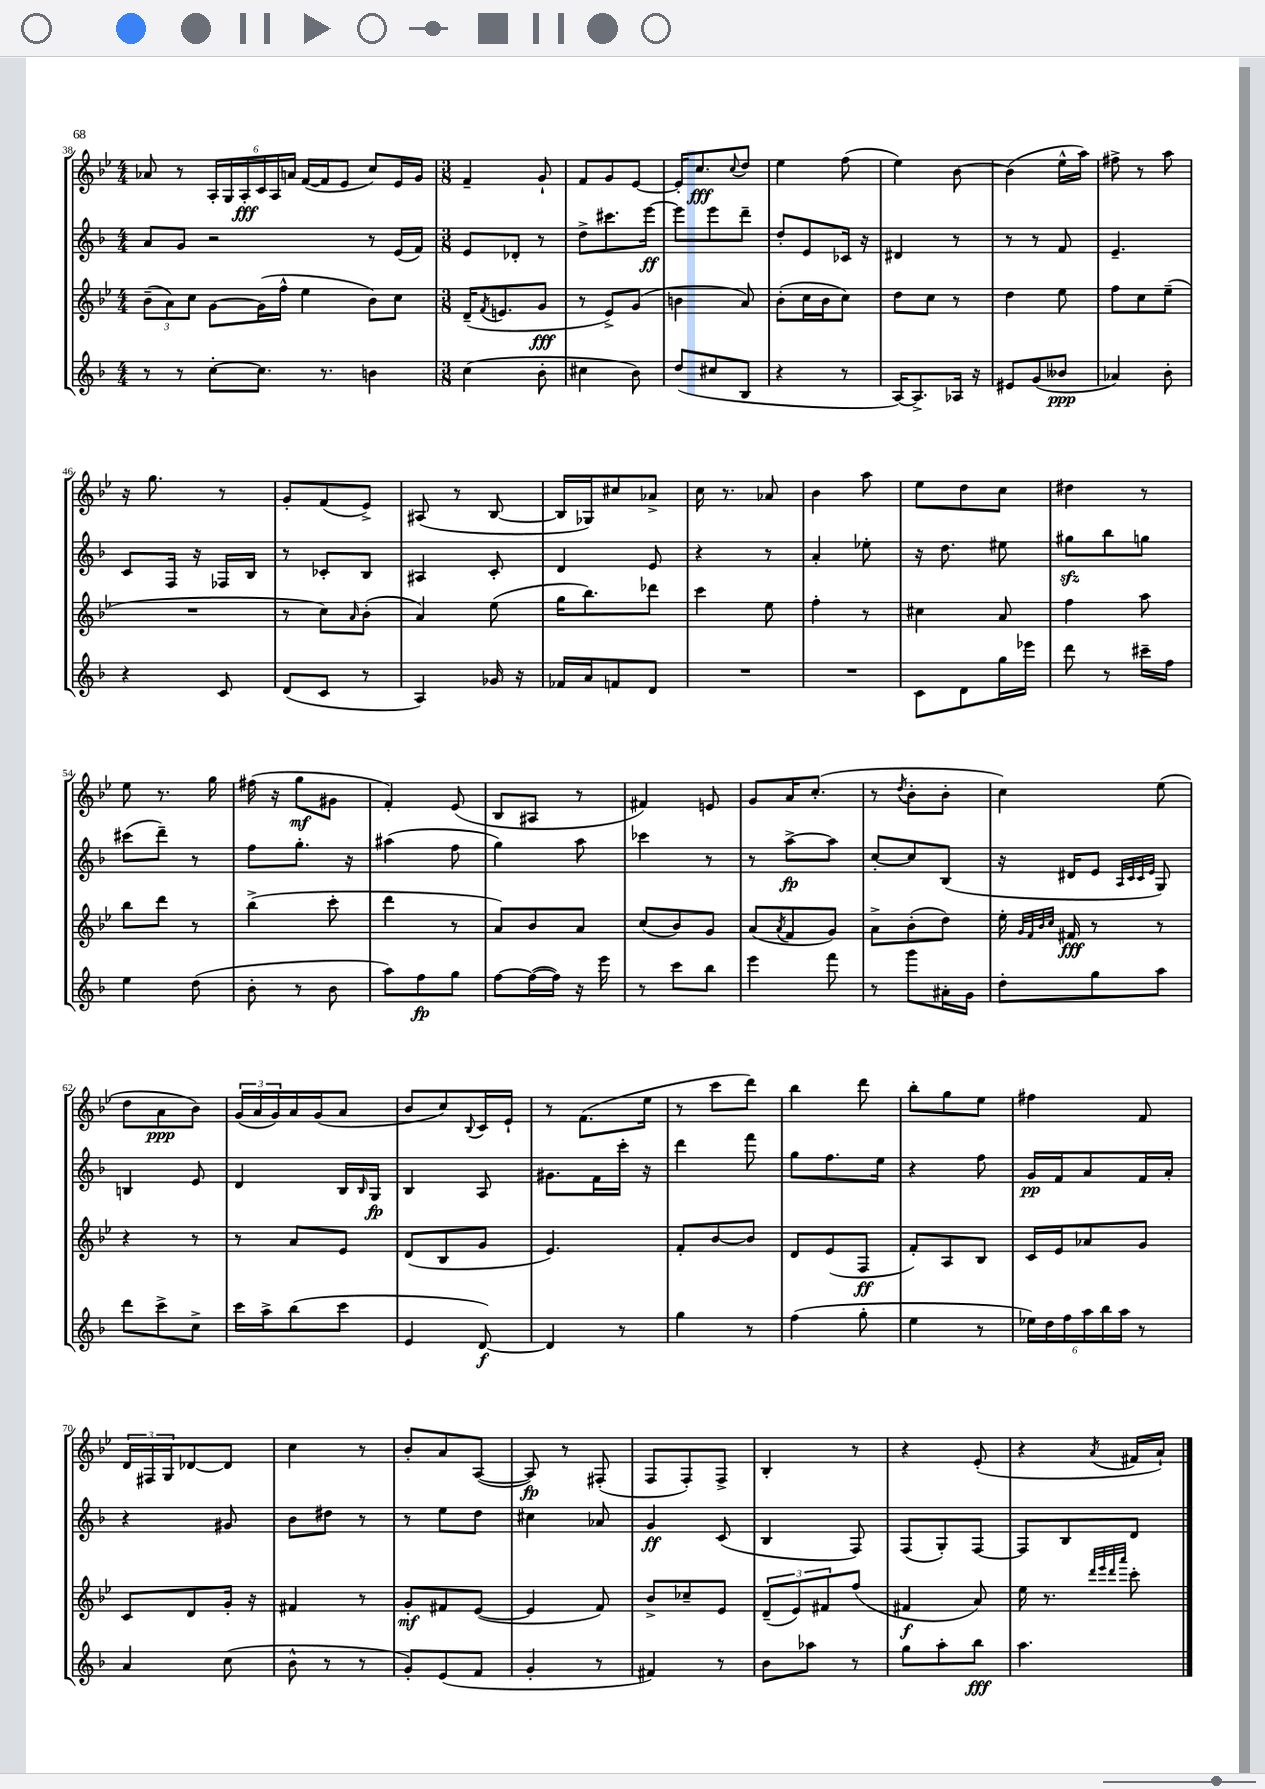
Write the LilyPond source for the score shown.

<<
\new StaffGroup <<
\new Staff = "s0" {
    \clef treble \key bes \major \numericTimeSignature \time 4/4
    aes'8 r8 \tuplet 6/4 { a16-. g16 a16-.\fff c'16 a16 a'16 } f'16~( f'16 ees'8 c''8) ees'16 g'16 |
    \numericTimeSignature \time 3/8 f'4-- g'8-! |
    f'8 g'8 ees'8~ |
    ees'16-. c''8.\fff \appoggiatura { c''8 } d''8 |
    ees''4 f''8( |
    ees''4) bes'8~ |
    bes'4( ees''16-^ a''16) |
    fis''8-> r8 a''8 |
    r16 g''8. r8 |
    g'8-. f'8( ees'8->) |
    ais8( r8 bes8~ |
    bes16 ges16) cis''8 aes'8-> |
    c''16 r8. aes'8 |
    bes'4 a''8 |
    ees''8 d''8 c''8 |
    dis''4 r8 |
    ees''8 r8. g''16 |
    fis''16( r16 g''8\mf gis'8 |
    f'4-.) ees'8( |
    bes8 ais8 r8 |
    fis'4) e'8 |
    g'8 a'16 c''8.-.( |
    r8 \acciaccatura { d''8 } bes'8-. bes'8-. |
    c''4) ees''8( |
    d''8 a'8\ppp bes'8) |
    \tuplet 3/2 { g'16( a'16 g'16) } a'16 g'16( a'8 |
    bes'8 c''8) \appoggiatura { bes8 } c'16 ees'16-! |
    r8 f'8.( ees''16 |
    r8 c'''8 d'''8) |
    bes''4 d'''8 |
    bes''8-. g''8 ees''8 |
    fis''4 f'8 |
    \tuplet 3/2 { d'16 fis16 g16 } des'8~ des'8 |
    c''4 r8 |
    bes'8-. a'8 a8~( |
    a8\fp) r8 fis8-.( |
    f8 f8-.) f8-> |
    bes4-. r8 |
    r4 ees'8-.( |
    r4 \acciaccatura { a'8 } fis'16 a'16-!) \bar "|." |
}
\new Staff = "s1" {
    \clef treble \key f \major \numericTimeSignature \time 4/4
    a'8 g'8 r2 r8 e'16( f'16) |
    \numericTimeSignature \time 3/8 e'8 des'8-. r8 |
    d''8-> cis'''8. e'''16~\ff |
    e'''8 e'''8 d'''8-- |
    d''8-. e'8 ces'16 r16 |
    dis'4 r8 |
    r8 r8 f'8 |
    e'4.-- |
    c'8 f16 r16 fes16 bes16 |
    r8 ces'8-. bes8 |
    ais4 c'8-. |
    d'4 e'8 |
    r4 r8 |
    a'4-. ees''8-. |
    r16 d''8. eis''8 |
    gis''8\sfz bes''8 g''8 |
    cis'''8( d'''8--) r8 |
    f''8 g''8.-. r16 |
    ais''4( f''8 |
    g''4) a''8 |
    ces'''4 r8 |
    r8 a''8~->\fp a''8 |
    c''8~-. c''8 bes8( |
    r16 dis'16 e'8 \grace { a32 c'32 c'32 e'32 } g8) |
    b4 e'8 |
    d'4 bes16 \grace { bes16 } g16\fp |
    bes4 a8 |
    gis'8. f'16 c'''16-. r16 |
    d'''4 f'''8 |
    g''8 f''8. e''16 |
    r4 f''8 |
    g'16\pp f'16 a'8 f'16 a'16-. |
    r4 gis'8 |
    bes'8 dis''8 r8 |
    r8 e''8 d''8 |
    cis''4 aes'8 |
    g'4\ff c'8( |
    bes4 f8) |
    f8( g8-.) f8~ |
    f8 bes8 d'8 \bar "|." |
}
\new Staff = "s2" {
    \clef treble \key bes \major \numericTimeSignature \time 4/4
    \tuplet 3/2 { bes'8--( a'8) c''8 } g'8~ g'16( f''16-^ ees''4 bes'8) c''8 |
    \numericTimeSignature \time 3/8 d'16--( \acciaccatura { f'8 } e'8. g'8\fff |
    r8 ees'8->) g'8( |
    b'4 a'8) |
    bes'8-.( c''16 bes'16 c''8) |
    d''8 c''8 r8 |
    d''4 ees''8 |
    f''8 c''8 ees''8--( |
    R4. |
    r8 c''8) \grace { a'16 } bes'8-.( |
    a'4) ees''8( |
    g''16 bes''8.) des'''8 |
    c'''4 ees''8 |
    f''4-. r8 |
    cis''4 a'8 |
    f''4 a''8 |
    bes''8 d'''8 r8 |
    bes''4->( c'''8-. |
    d'''4 r8 |
    a'8) bes'8 a'8 |
    c''8( bes'8) g'8 |
    a'8( \acciaccatura { a'8 } f'8 g'8) |
    a'8-> bes'8-.( d''8) |
    ees''16-. \grace { g'32 f'32 bes'32 c''32 } fis'16\fff r8 r8 |
    r4 r8 |
    r8 a'8 ees'8 |
    d'8( bes8 g'8 |
    ees'4.) |
    f'8-. bes'8~ bes'8 |
    d'8 ees'8( f8\ff |
    f'8-.) a8 bes8 |
    c'16 ees'16 aes'8 g'8 |
    c'8 d'8 g'16-. r16 |
    fis'4 r8 |
    g'8-.\mf fis'8 ees'8~( |
    ees'4 f'8) |
    bes'8-> ces''8-- ees'8 |
    \tuplet 3/2 { d'8--( ees'8) fis'8 } f''8( |
    fis'4\f a'8) |
    ees''16 r8. \grace { d'''32 ees'''32 d'''32 a'''32 } c'''8-. \bar "|." |
}
\new Staff = "s3" {
    \clef treble \key f \major \numericTimeSignature \time 4/4
    r8 r8 c''8~-. c''8. r8. b'4 |
    \numericTimeSignature \time 3/8 c''4( bes'8-. |
    cis''4 bes'8) |
    d''8( cis''8 bes8 |
    r4 r8 |
    a16~) a8.-> aes16 r16 |
    eis'8 g'8( beses'8\ppp |
    aes'4) bes'8-. |
    r4 c'8 |
    d'8( c'8 r8 |
    a4) ges'16 r16 |
    fes'16 a'16 f'8 d'8 |
    R4. |
    R4. |
    c'8 d'8 g''16 ees'''16 |
    d'''8 r8 cis'''16-- f''16 |
    e''4 d''8( |
    bes'8-. r8 bes'8 |
    a''8) f''8\fp g''8 |
    f''8~ f''16~( f''16) r16 e'''16 |
    r8 c'''8 bes''8 |
    e'''4 f'''8 |
    r8 g'''8 ais'16-. g'16 |
    d''8-. g''8 a''8 |
    d'''8 c'''8-> c''8-> |
    c'''16 a''16-> bes''8( c'''8 |
    e'4 d'8~\f) |
    d'4 r8 |
    g''4 r8 |
    f''4( g''8-. |
    e''4 r8 |
    \tuplet 6/4 { ees''16) d''16 f''16 a''16 bes''16 a''16 } r8 |
    a'4 c''8( |
    bes'8-^ r8 r8 |
    g'8-.) e'8( f'8 |
    g'4-. r8 |
    fis'4) r8 |
    bes'8 aes''8 r8 |
    g''8 a''8-. bes''8\fff |
    a''4. \bar "|." |
}
>>
>>
\layout { \context { \Score currentBarNumber = #38 } }
